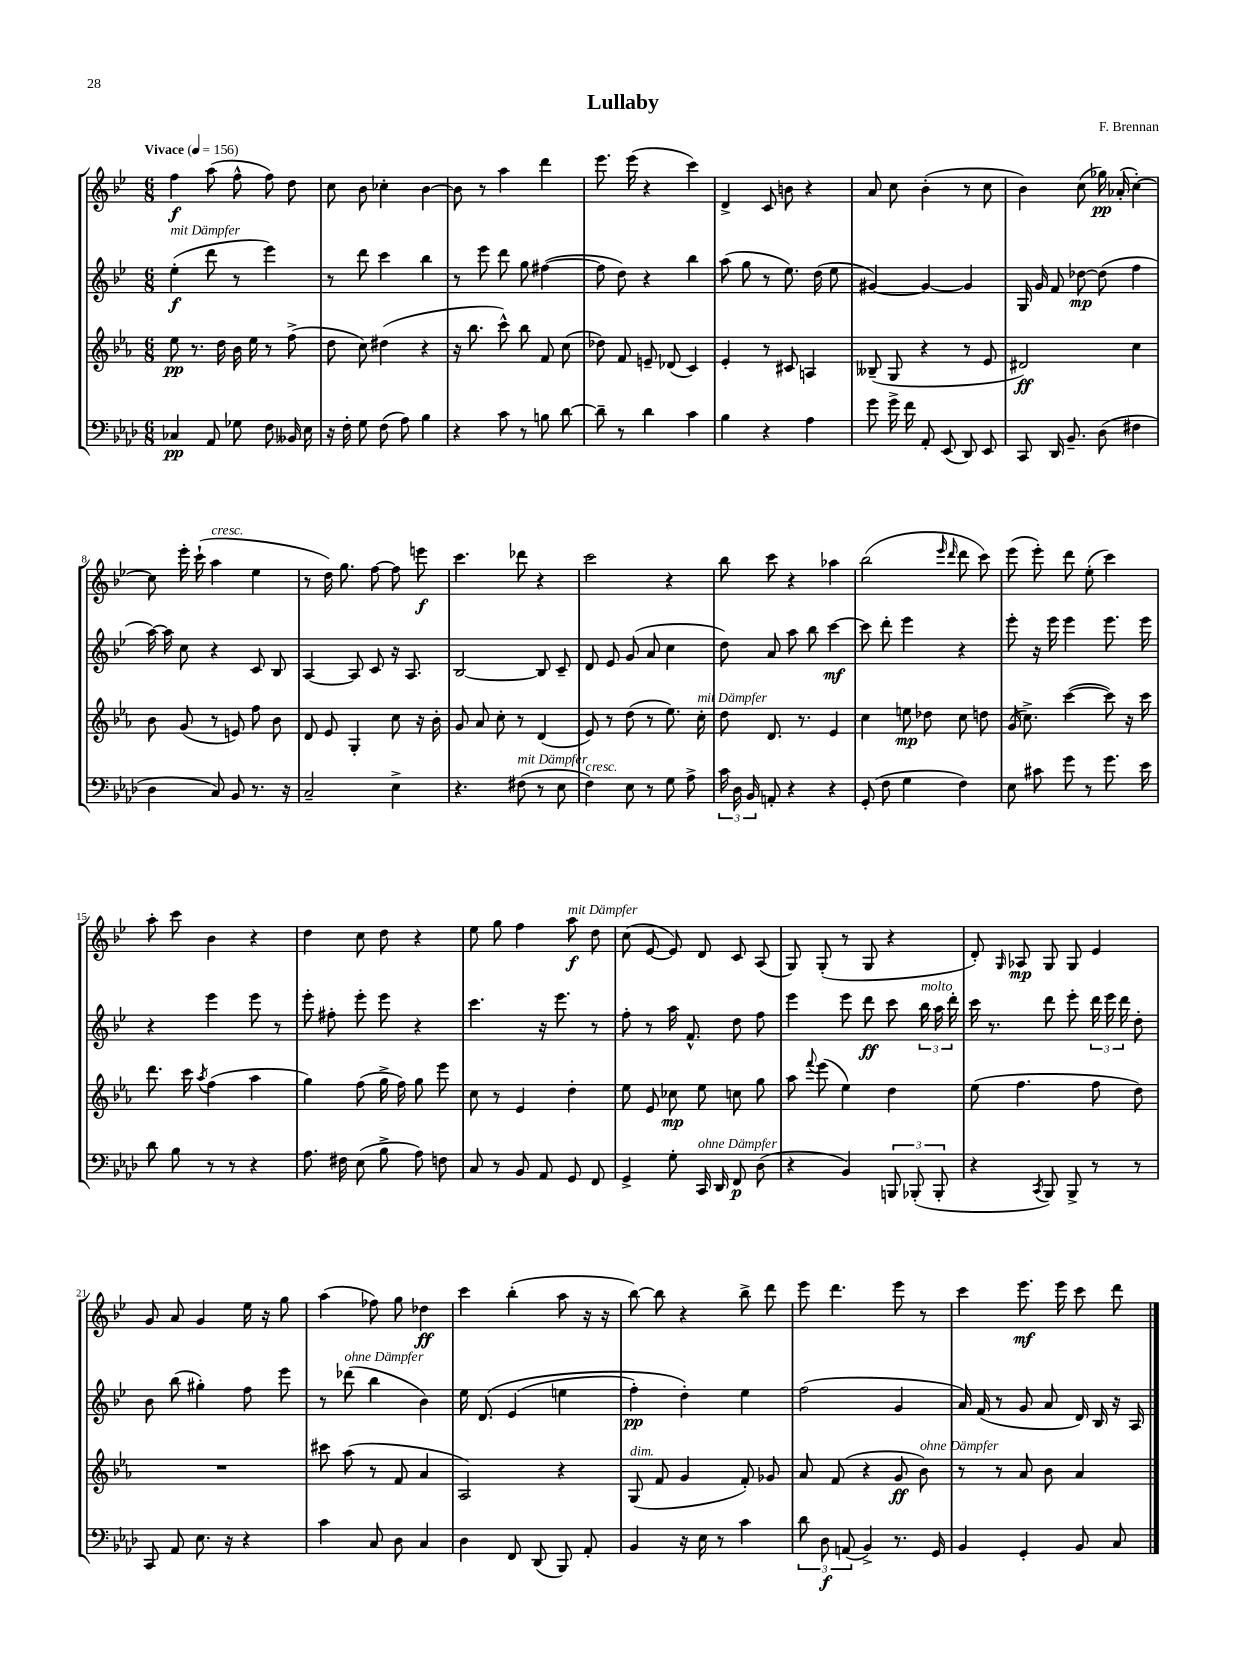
\header { title = "Lullaby" composer = "F. Brennan" }
<<
\new StaffGroup <<
\new Staff = "s0" {
    \clef treble \key bes \major \numericTimeSignature \time 6/8 \tempo "Vivace" 4 = 156
    \autoBeamOff f''4\f a''8( f''8-^ f''8) d''8 |
    c''8 bes'8 ces''4-. bes'4~ |
    bes'8 r8 a''4 d'''4 |
    ees'''8. ees'''16( r4 c'''4) |
    d'4-> c'8 b'8 r4 |
    a'8 c''8 bes'4-.( r8 c''8 |
    bes'4) c''8( ges''16\pp) aes'16-.( c''4~-.) |
    c''8 ees'''16-. c'''16-!( a''4^\markup { \italic "cresc." } ees''4 |
    r8 d''16) g''8. f''8~ f''8 e'''8\f |
    c'''4. des'''8 r4 |
    c'''2 r4 |
    bes''8 c'''8 r4 aes''4 |
    bes''2( \grace { ees'''16 d'''16 } d'''8 c'''8) |
    ees'''8( ees'''8-.) d'''8 ees''8-.( c'''4) |
    a''8-. c'''8 bes'4 r4 |
    d''4 c''8 d''8 r4 |
    ees''8 g''8 f''4 a''8\f^\markup { \italic "mit Dämpfer" } d''8 |
    c''8( ees'8~ ees'8) d'8 c'8 a8( |
    g8) g8-.( r8 g8 r4 |
    d'8-.) \grace { g16 } aes8\mp g8 g8 ees'4 |
    g'8 a'8 g'4 ees''16 r16 g''8 |
    a''4( fes''8) g''8 des''4\ff |
    c'''4 bes''4-.( a''8 r16 r16 |
    bes''8~) bes''8 r4 bes''8-> d'''8 |
    ees'''8 d'''4. ees'''8 r8 |
    c'''4 ees'''8.\mf ees'''16 c'''8 d'''8 \bar "|." |
}
\new Staff = "s1" {
    \clef treble \key bes \major \numericTimeSignature \time 6/8
    \autoBeamOff ees''4-.\f^\markup { \italic "mit Dämpfer" }( d'''8 r8 ees'''4) |
    r8 d'''8 c'''4 bes''4 |
    r8 ees'''8 d'''8 g''8 fis''4~( |
    fis''8 d''8) r4 bes''4 |
    a''8( g''8 r8 ees''8.) d''16( ees''8 |
    gis'4~) gis'4~ gis'4 |
    g16 g'16 f'8 des''8~\mp des''8( f''4 |
    a''16~) a''16 c''8 r4 c'8 bes8 |
    a4~ a8 c'8 r16 a8. |
    bes2~ bes8 c'8-- |
    d'8 ees'8 g'8( a'8 c''4 |
    d''8) a'8 a''8 bes''8 c'''4~\mf |
    c'''8 d'''8-. ees'''4 r4 |
    ees'''8-. r16 ees'''16 ees'''4 ees'''8. ees'''16 |
    r4 ees'''4 ees'''8 r8 |
    ees'''8-. fis''8-. ees'''8-. ees'''8 r4 |
    c'''4. r16 ees'''8. r8 |
    f''8-. r8 a''16 f'8.-^ d''8 f''8 |
    ees'''4 ees'''8 d'''8\ff c'''8 \tuplet 3/2 { bes''16^\markup { \italic "molto" } a''16 d'''16-. } |
    c'''16 r8. d'''8 ees'''8-. \tuplet 3/2 { d'''16 ees'''16 d'''16 } d''8-. |
    bes'8 bes''8( gis''4-.) f''8 ees'''8 |
    r8 des'''8^\markup { \italic "ohne Dämpfer" }( bes''4 bes'4) |
    ees''16 d'8.\( ees'4( e''4 |
    f''4-.\pp) d''4-.\) ees''4 |
    f''2( g'4 |
    a'16) f'16( r8 g'8 a'8 d'16) bes16 r16 a16 \bar "|." |
}
\new Staff = "s2" {
    \clef treble \key ees \major \numericTimeSignature \time 6/8
    \autoBeamOff ees''8\pp r8. d''16 bes'16 ees''16 r8 f''8->( |
    d''8 c''8) dis''4( r4 |
    r16 bes''8. c'''8-^) bes''8 f'8 c''8( |
    des''8) f'8 e'8-- des'8( c'4) |
    ees'4-. r8 cis'8 a4 |
    beses8--( g8 r4 r8 ees'8 |
    dis'2\ff) c''4 |
    bes'8 g'8( r8 e'8) f''8 bes'8 |
    d'8 ees'8 g4-. c''8 r16 bes'16-. |
    g'8 aes'8 c''8-. r8 d'4( |
    ees'8) r8 d''8( r8 ees''8.) c''16-.^\markup { \italic "mit Dämpfer" } |
    d''8 d'8. r8. ees'4 |
    c''4 e''8\mp des''8 c''8 d''8 |
    g'16( c''8.->) c'''4~( c'''8) r16 c'''16 |
    d'''8. c'''16 \acciaccatura { aes''8 } f''4( aes''4 |
    g''4) f''8( g''16-> f''16) g''8 ees'''8 |
    c''8 r8 ees'4 d''4-. |
    ees''8 ees'8 ces''8\mp ees''8 c''8 g''8 |
    aes''8 \appoggiatura { f'''8 } ees'''8( ees''4) d''4 |
    ees''8( f''4. f''8 d''8) |
    R2. |
    cis'''8 aes''8( r8 f'8 aes'4 |
    aes2) r4 |
    g8^\markup { \italic "dim." }( f'8 g'4 f'8-.) ges'8 |
    aes'8 f'8( r4 g'8\ff bes'8^\markup { \italic "ohne Dämpfer" }) |
    r8 r8 aes'8 bes'8 aes'4 \bar "|." |
}
\new Staff = "s3" {
    \clef bass \key aes \major \numericTimeSignature \time 6/8
    \autoBeamOff ces4\pp aes,8 ges8 f8 beses,16 ees16 |
    r16 f16-. g8 f8( aes8) bes4 |
    r4 c'8 r8 b8 des'8~ |
    des'8-- r8 des'4 c'4 |
    bes4 r4 aes4 |
    g'8 g'16-> f'16 aes,8-. ees,8( des,8) ees,8 |
    c,8 des,16 bes,8.-- des8( fis4 |
    des4 c8) bes,8 r8. r16 |
    c2-- ees4-> |
    r4. fis8^\markup { \italic "mit Dämpfer" }( r8 ees8 |
    f4^\markup { \italic "cresc." }) ees8 r8 g8 aes8-> |
    \tuplet 3/2 { c'16 des16 bes,16 } a,8-. r4 r4 |
    g,8-.( f8 g4 f4) |
    ees8 cis'8 g'8 r8 g'8. ees'16 |
    des'8 bes8 r8 r8 r4 |
    aes8. fis16 ees8( bes8-> aes8) f8 |
    c8 r8 bes,8 aes,8 g,8 f,8 |
    g,4-> g8-. c,16^\markup { \italic "ohne Dämpfer" } des,16 f,8\p des8( |
    r4 bes,4) \tuplet 3/2 { b,,8 bes,,8-.( bes,,8-. } |
    r4 \acciaccatura { c,8 } bes,,8) bes,,8-> r8 r8 |
    c,8 aes,8 ees8. r16 r4 |
    c'4 c8 des8 c4 |
    des4 f,8 des,8( bes,,8) aes,8-. |
    bes,4 r16 ees16 r8 c'4 |
    \tuplet 3/2 { des'8 des8\f a,8( } bes,4->) r8. g,16 |
    bes,4 g,4-. bes,8 c8 \bar "|." |
}
>>
>>
